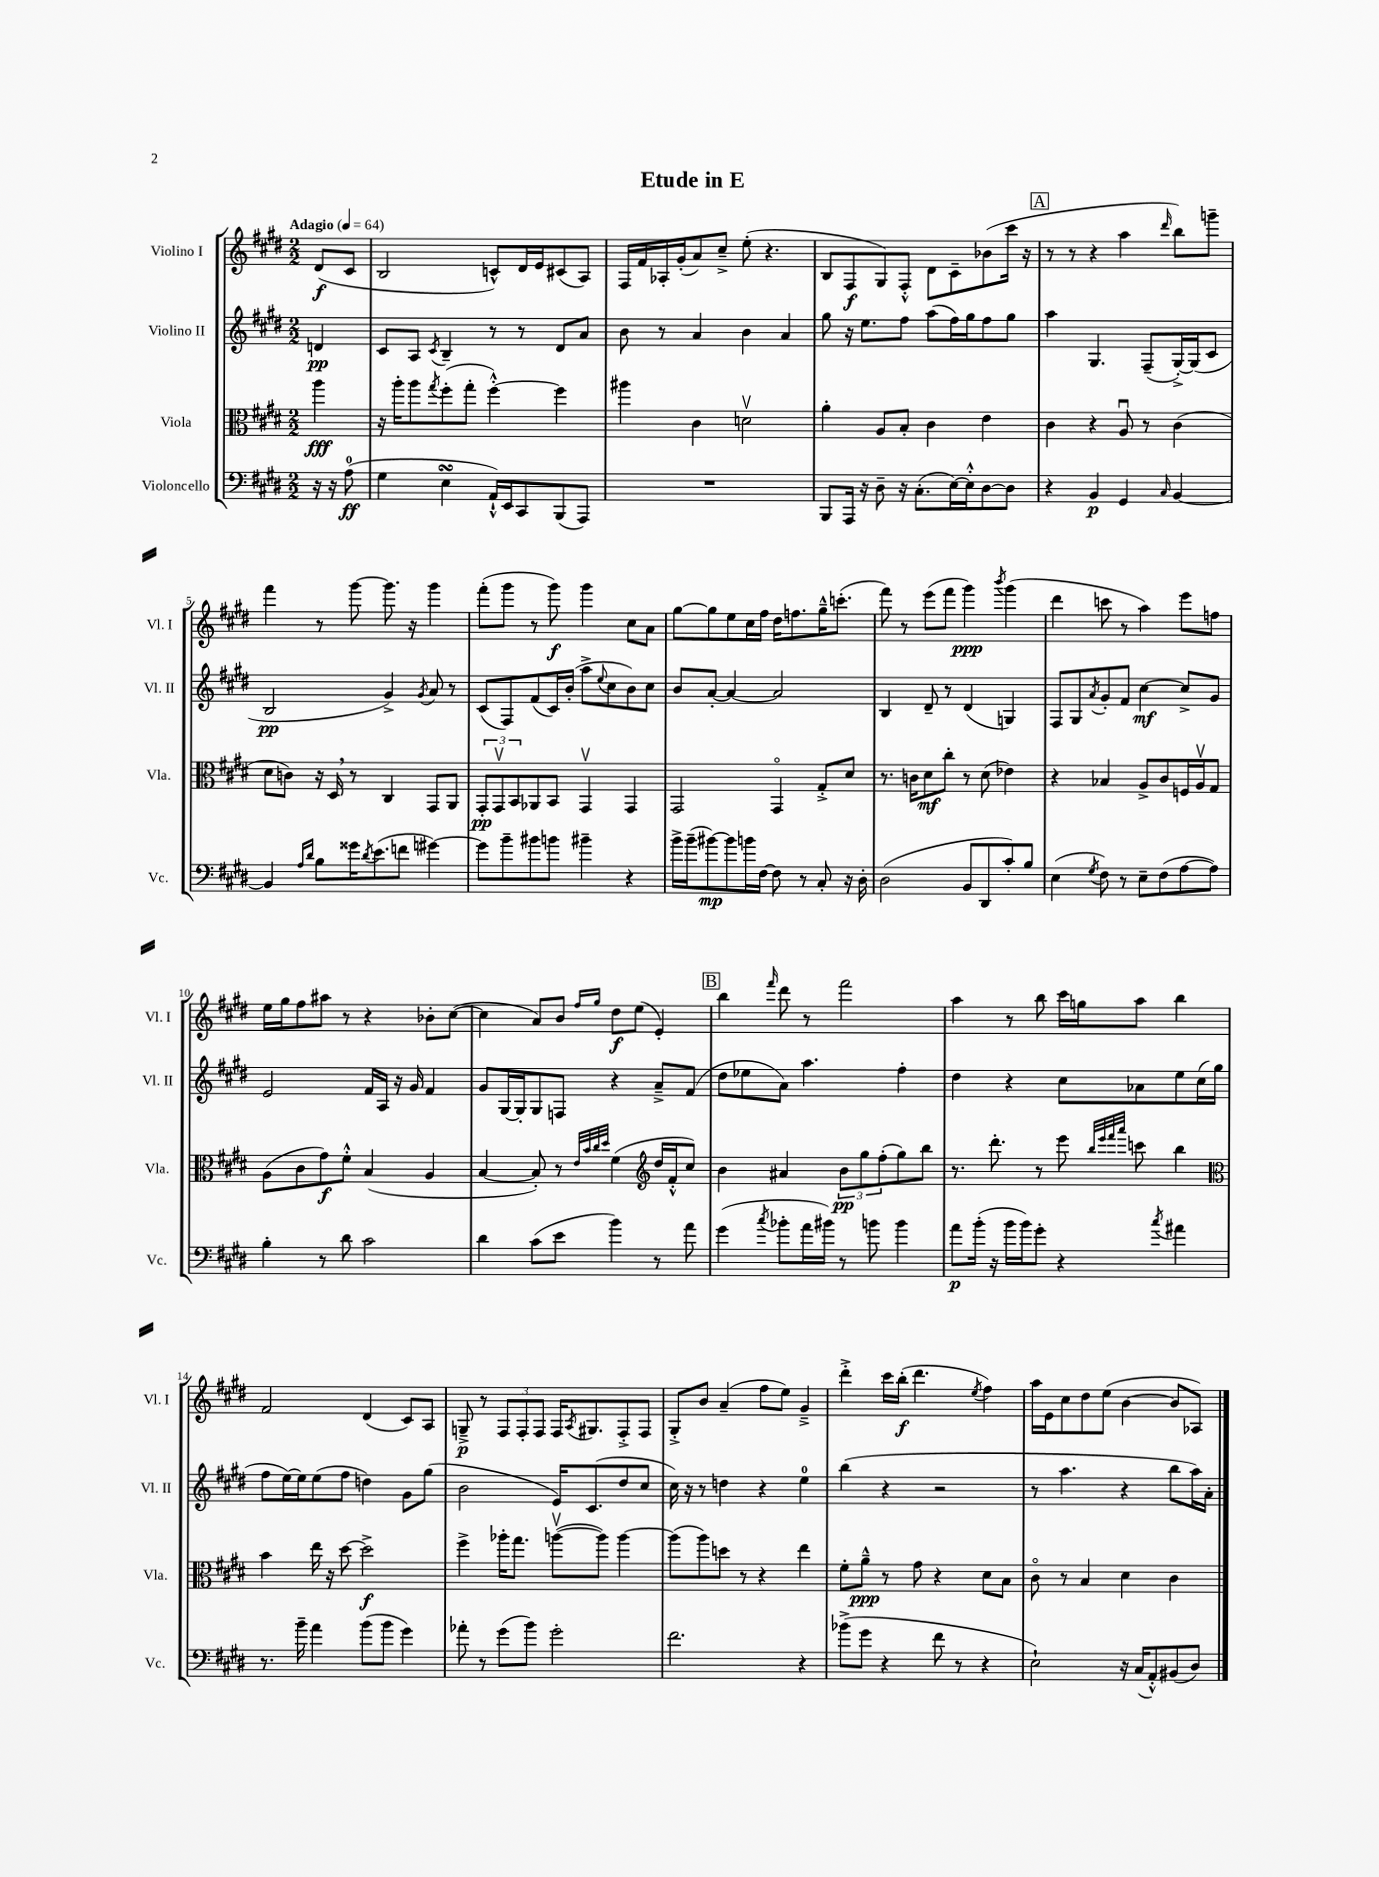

**kern	**dynam	**kern	**dynam	**kern	**dynam	**kern	**dynam
*part4	*part4	*part3	*part3	*part2	*part2	*part1	*part1
*staff4	*staff4	*staff3	*staff3	*staff2	*staff2	*staff1	*staff1
*I"Violoncello	*	*I"Viola	*	*I"Violino II	*	*I"Violino I	*
*I'Vc.	*	*I'Vla.	*	*I'Vl. II	*	*I'Vl. I	*
*clefF4	*	*clefC3	*	*clefG2	*	*clefG2	*
*k[f#c#g#d#]	*	*k[f#c#g#d#]	*	*k[f#c#g#d#]	*	*k[f#c#g#d#]	*
*M2/2	*	*M2/2	*	*M2/2	*	*M2/2	*
*MM64	*	*MM64	*	*MM64	*	*MM64	*
=	=	=	=	=	=	=	=
!	!	!	!	!	!	!LO:TX:a:B:t=Adagio	!
16r	.	4aa\	fff	4dn/	pp	(8d#/L	f
16r	.	.	.	.	.	.	.
(8A\	ff	.	.	.	.	8c#/J	.
=1	=1	=1	=1	=1	=1	=1	=1
4G#\	.	16r	.	8c#/L	.	2B/	.
.	.	16aa'\KL	.	.	.	.	.
.	.	8aa\	.	8A/J	.	.	.
.	.	8qgg#/	.	8qc#/	.	.	.
4EsSSs\	.	(8ff#'\	.	4B~/	.	.	.
.	.	8gg#'\J	.	.	.	.	.
16AA`^^/LL)	.	[4ff#'^^\)	.	8r	.	8cn^^/L)	.
16EE/J	.	.	.	.	.	.	.
8CC#/	.	.	.	8r	.	16d#/L	.
.	.	.	.	.	.	16e/J	.
(8BBB/	.	4ff#\]	.	8d#/L	.	(8c#X/	.
8AAA/J)	.	.	.	8a/J	.	8A/J)	.
=2	=2	=2	=2	=2	=2	=2	=2
1r	.	4aa#X\	.	8b\	.	16F#/LL	.
.	.	.	.	.	.	16f#/	.
.	.	.	.	8r	.	16A-X'/	.
.	.	.	.	.	.	(16g#'/J	.
.	.	4c#\	.	4a/	.	8a/)	.
.	.	.	.	.	.	8cc#~^/J	.
.	.	2dnv\	.	4b\	.	(8ee'\	.
.	.	.	.	.	.	4.r	.
.	.	.	.	4a/	.	.	.
=3	=3	=3	=3	=3	=3	=3	=3
8BBB/L	.	4a'\	.	8gg#\	.	8B/L	.
16AAA/Jk	.	.	.	16r	.	8F#/	f
16r	.	.	.	8.ee\L	.	.	.
8D#~\	.	8A/L	.	.	.	8G#/)	.
16r	.	8B'/J	.	8ff#\J	.	8F#'^^/J	.
(8.C#'\L	.	.	.	.	.	.	.
.	.	4c#\	.	(8aa\L	.	8d#\L	.
[16E\L)	.	.	.	16ff#\L)	.	8c#~\	.
16E'^^\J]	.	.	.	16gg#\J	.	.	.
[8D#\	.	4e\	.	8ff#\	.	(8b-X\	.
8D#\J]	.	.	.	8gg#\J	.	16ccc#\Jk	.
.	.	.	.	.	.	16r	.
!!LO:REH:place=s1:t=A
=4	=4	=4	=4	=4	=4	=4	=4
4r	.	4c#\	.	4aa\	.	8r	.
.	.	.	.	.	.	8r	.
4BB/	p	4r	.	4.G#/	.	4r	.
4GG#/	.	8Au/	.	.	.	4aa\	.
.	.	8r	.	(8F#~/L	.	.	.
16qqC#/	.	.	.	.	.	16qqddd#/	.
[4BB/	.	(4c#\	.	[16G#'^/L)	.	8bb\L)	.
.	.	.	.	(16G#/J]	.	.	.
.	.	.	.	8c#/J	.	8gggn~\J	.
!!LO:LB:g=z
=5	=5	=5	=5	=5	=5	=5	=5
4BB/]	.	8d#\L	.	2B/	pp	4fff#\	.
.	.	8cn\J)	.	.	.	.	.
16qqA/LL	.	.	.	.	.	.	.
16qqd#/JJ	.	.	.	.	.	.	.
8B\L	.	16r	.	.	.	8r	.
.	.	16D#,/	.	.	.	.	.
16g##X\K	.	8r	.	.	.	[8ggg#\	.
8qd#/	.	.	.	.	.	.	.
(8.e\	.	.	.	.	.	.	.
.	.	4C#/	.	4g#^/)	.	8.ggg#\]	.
8fn\J	.	.	.	.	.	.	.
.	.	.	.	.	.	16r	.
.	.	.	.	8qg#/	.	.	.
[4g#X\)	.	8GG#/L	.	8a/	.	4ggg#\	.
.	.	8AA/J	.	8r	.	.	.
=6	=6	=6	=6	=6	=6	=6	=6
8g#\L]	.	12GG#'/L	pp	(8c#/L	.	(8fff#'\L	.
.	.	12GG#v/	.	.	.	.	.
8b~\	.	.	.	8F#/)	.	8ggg#\J	.
.	.	12BB/	.	.	.	.	.
8b#X\	.	8AA-X/	.	(8f#/	.	8r	.
8bn\J	.	8BB/J	.	16c#/L)	.	8ggg#\)	f
.	.	.	.	(16b'/JJ	.	.	.
4b#X~\	.	4GG#v/	.	8aa^\L	.	4ggg#\	.
.	.	.	.	8qqee/	.	.	.
.	.	.	.	8cc#\	.	.	.
4r	.	4GG#/	.	8b\)	.	8cc#\L	.
.	.	.	.	8cc#\J	.	8a\J	.
=7	=7	=7	=7	=7	=7	=7	=7
16b^\LL	.	2GG#/	.	8b/L	.	[8gg#\L	.
(16b~\J	.	.	.	.	.	.	.
[8b#X\)	mp	.	.	[8a'/J	.	8gg#\]	.
8b#\]	.	.	.	4a/_	.	8ee\	.
16bn\L	.	.	.	.	.	16cc#\L	.
[16F#\JJ	.	.	.	.	.	16ff#\JJ	.
8F#\]	.	4GG#/	.	2a/]	.	16dd#\KL	.
.	.	.	.	.	.	8.ffn\	.
8r	.	.	.	.	.	.	.
8C#'/	.	8G#'^/L	.	.	.	16gg#~^^\K	.
.	.	.	.	.	.	(8.cccn'\J	.
16r	.	8d#/J	.	.	.	.	.
16D#'\	.	.	.	.	.	.	.
=8	=8	=8	=8	=8	=8	=8	=8
(2D#\	.	8.r	.	4B/	.	8fff#\)	.
.	.	.	.	.	.	8r	.
.	.	16cn\KL	.	.	.	.	.
.	.	8d#\	mf	8d#~/	.	(8eee\L	.
.	.	8cc#'\J	.	8r	.	8fff#\J	.
8BB/L	.	8r	.	(4d#/	.	4ggg#\)	ppp
8DD#/	.	(8d#\	.	.	.	.	.
.	.	.	.	.	.	8qbbb/	.
8c#'/)	.	4e-X\)	.	4Gn/)	.	(4ggg#\	.
8B/J	.	.	.	.	.	.	.
=9	=9	=9	=9	=9	=9	=9	=9
(4E\	.	4r	.	8F#/L	.	4ddd#\	.
.	.	.	.	8G#/	.	.	.
8qG#/	.	.	.	8qa/	.	.	.
8F#\)	.	4B-X/	.	8g#'/	.	8cccn\	.
8r	.	.	.	8f#/J	.	8r	.
8E~\L	.	8A^/L	.	[4cc#\	mf	4aa\)	.
(8F#\	.	8c#/	.	.	.	.	.
[8A\	.	16Fn/L	.	8cc#^/L]	.	8eee\L	.
.	.	16Av/J	.	.	.	.	.
8A\J])	.	8G#/J	.	8g#/J	.	8ffn\J	.
!!LO:LB:g=z
=10	=10	=10	=10	=10	=10	=10	=10
4B'\	.	(8A\L	.	2e/	.	16ee\LL	.
.	.	.	.	.	.	16gg#\J	.
.	.	8c#\	.	.	.	8ff#\	.
8r	.	8g#\)	f	.	.	8aa#X\J	.
8d#\	.	8f#'^^\J	.	.	.	8r	.
2c#\	.	(4B/	.	16f#/LL	.	4r	.
.	.	.	.	16A/JJ	.	.	.
.	.	.	.	16r	.	.	.
.	.	.	.	16g#/	.	.	.
.	.	4A/	.	4f#/	.	8b-X'\L	.
.	.	.	.	.	.	([8cc#\J	.
=11	=11	=11	=11	=11	=11	=11	=11
4d#\	.	[4B/	.	8g#/L	.	4cc#\]	.
.	.	.	.	[16G#/L	.	.	.
.	.	.	.	16G#'/J]	.	.	.
(8c#\L	.	8B'/])	.	8G#/	.	8a/L)	.
8e\J	.	8r	.	8Fn/J	.	8b/J	.
.	.	32qqe/LLL	.	.	.	.	.
.	.	32qqb/	.	.	.	.	.
.	.	32qqcc#/	.	.	.	16qqff#/LL	.
.	.	32qqdd#/JJJ	.	.	.	16qqgg#/JJ	.
4b\)	.	(4f#\	.	4r	.	8dd#\L	f
.	.	.	.	.	.	(8ee\J	.
*	*	*clefG2	*	*	*	*	*
8r	.	16dd#/LL	.	8a~^/L	.	4e'/)	.
.	.	16f#'^^/J	.	.	.	.	.
8a\	.	8cc#/J)	.	(8f#/J	.	.	.
!!LO:REH:place=s1:t=B
=12	=12	=12	=12	=12	=12	=12	=12
(4g#\	.	4b\	.	8dd#\L	.	4bb\	.
.	.	.	.	8ee-X\	.	.	.
8qcc#/	.	.	.	.	.	16qqfff#/	.
8b-X'\L	.	4a#X/	.	8a\J)	.	8ddd#\	.
16a\L	.	.	.	4.aa\	.	8r	.
16b#X\JJ)	.	.	.	.	.	.	.
8r	.	12b\L	pp	.	.	2fff#\	.
.	.	12gg#\	.	.	.	.	.
8bn\	.	.	.	.	.	.	.
.	.	(12ff#'\	.	.	.	.	.
4b\	.	8gg#\)	.	4ff#'\	.	.	.
.	.	8bb\J	.	.	.	.	.
=13	=13	=13	=13	=13	=13	=13	=13
8a\L	p	8.r	.	4dd#\	.	4aa\	.
(16b'\Jk	.	.	.	.	.	.	.
16r	.	8.ddd#'\	.	.	.	.	.
16b\LL	.	.	.	4r	.	8r	.
16b\J)	.	.	.	.	.	.	.
8g#'\J	.	8r	.	.	.	8bb\	.
4r	.	8eee\	.	8cc#\L	.	16ccc#\LL	.
.	.	.	.	.	.	16ggn\J	.
.	.	32qqbb/LLL	.	.	.	.	.
.	.	32qqeee/	.	.	.	.	.
.	.	32qqfff#/	.	.	.	.	.
.	.	32qqaaa/JJJ	.	.	.	.	.
.	.	8cccn\	.	8a-X\	.	8aa\J	.
8qcc#/	.	.	.	.	.	.	.
4a#X\	.	4bb\	.	8ee\	.	4bb\	.
.	.	.	.	(16cc#\L	.	.	.
.	.	.	.	16gg#\JJ	.	.	.
!!LO:LB:g=z
=14	=14	=14	=14	=14	=14	=14	=14
*	*	*clefC3	*	*	*	*	*
8.r	.	4b\	.	8ff#\L	.	2f#/	.
.	.	.	.	[16ee\L)	.	.	.
16b~\	.	.	.	16ee\J]	.	.	.
4a\	.	16ee\	.	(8ee\	.	.	.
.	.	16r	.	.	.	.	.
.	.	[8dd#\	.	8ff#\J	.	.	.
(8b\L	.	2dd#^\]	f	4ddn\)	.	(4d#/	.
8b\J	.	.	.	.	.	.	.
4g#\)	.	.	.	8g#\L	.	8c#/L)	.
.	.	.	.	(8gg#\J	.	8A/J	.
=15	=15	=15	=15	=15	=15	=15	=15
8a-X'\	.	4ff#^\	.	2b\	.	8Gn~^/	p
8r	.	.	.	.	.	8r	.
(8g#\L	.	16aa-X'\KL	.	.	.	12F#/L	.
.	.	8.gg#\J	.	.	.	.	.
.	.	.	.	.	.	12F#'/	.
8b\J)	.	.	.	.	.	.	.
.	.	.	.	.	.	12F#/J	.
2g#'\	.	([8aanv\L	.	16e/KL)	.	16F#/KL	.
.	.	.	.	.	.	8qA/	.
.	.	.	.	(8.c#/	.	8.G#X/	.
.	.	8aa\J])	.	.	.	.	.
.	.	[4aa\	.	8dd#/	.	8F#'^/	.
.	.	.	.	8cc#/J	.	8F#/J	.
=16	=16	=16	=16	=16	=16	=16	=16
2.f#\	.	(8aa\L]	.	16cc#\)	.	8G#'^/L	.
.	.	.	.	16r	.	.	.
.	.	8aa\)	.	8r	.	8b/J	.
.	.	8ddn\J	.	4ddn\	.	(4a~/	.
.	.	8r	.	.	.	.	.
.	.	4r	.	4r	.	8ff#\L	.
.	.	.	.	.	.	8ee\J)	.
4r	.	4ee\	.	4ee\	.	4g#~^/	.
=17	=17	=17	=17	=17	=17	=17	=17
(8b-X^\L	.	8f#'\L	.	(4bb\	.	4ddd#'^\	.
8g#\J	.	8a~^^\J	ppp	.	.	.	.
4r	.	8r	.	4r	.	16ccc#\LL	.
.	.	.	.	.	.	(16bb'\JJ	f
.	.	8g#\	.	.	.	4.ddd#\	.
8f#\	.	4r	.	2r	.	.	.
8r	.	.	.	.	.	.	.
.	.	.	.	.	.	8qee/	.
4r	.	8d#\L	.	.	.	4ff#\)	.
.	.	8B\J	.	.	.	.	.
=18	=18	=18	=18	=18	=18	=18	=18
2E`\)	.	8c#\	.	8r	.	16aa\LL	.
.	.	.	.	.	.	16e\J	.
.	.	8r	.	4.aa\	.	8cc#\	.
.	.	4B/	.	.	.	8dd#\	.
.	.	.	.	.	.	(8ee\J	.
16r	.	4d#\	.	4r	.	[4b\	.
(16C#/KL	.	.	.	.	.	.	.
8AA'^^/)	.	.	.	.	.	.	.
(8BB#X/	.	4c#\	.	8bb\L	.	8b/L]	.
8D#/J)	.	.	.	16aa\L)	.	8A-X/J)	.
.	.	.	.	16a'\JJ	.	.	.
==	==	==	==	==	==	==	==
*-	*-	*-	*-	*-	*-	*-	*-
